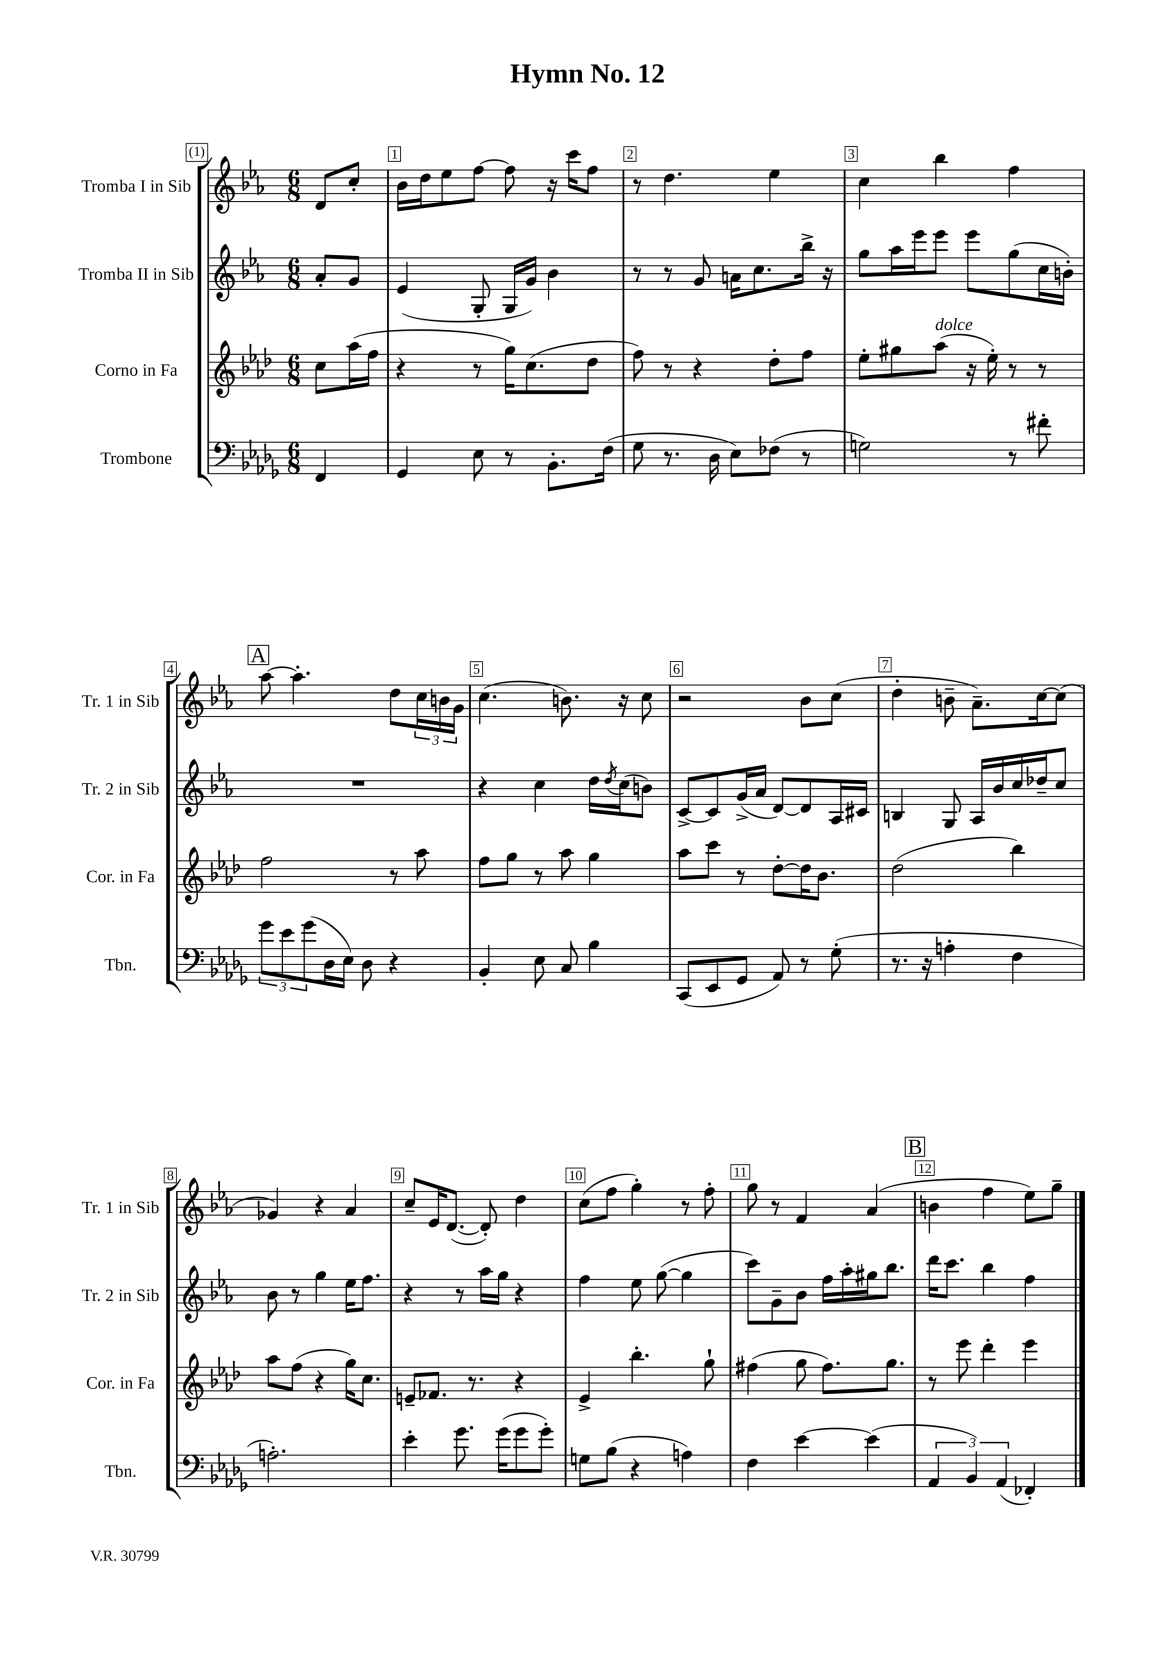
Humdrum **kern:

**kern	**kern	**kern	**kern
*staff4	*staff3	*staff2	*staff1
*clefF4	*clefG2	*clefG2	*clefG2
*k[b-e-a-d-g-]	*k[b-e-a-d-]	*k[b-e-a-]	*k[b-e-a-]
*M6/8	*M6/8	*M6/8	*M6/8
4FF	8cc	8a-'	8d
.	(16aa-	8g	8cc'
.	16ff	.	.
=	=	=	=
4GG-	4r	(4e-	16b-
.	.	.	16dd
.	.	.	8ee-
8E-	8r	8G'	[8ff
8r	16gg)	16G	8ff]
.	(8.cc	16g)	.
8.BB-'	.	4b-	16r
.	.	.	16ccc
.	8dd-	.	8ff
(16F	.	.	.
=	=	=	=
8G-	8ff)	8r	8r
8.r	8r	8r	4.dd
.	4r	8g	.
16D-	.	.	.
8E-)	.	16a	.
.	.	8.cc	.
(8F-	8dd-'	.	4ee-
8r	8ff	16bb-^	.
.	.	16r	.
=	=	=	=
2G)	8ee-'	8gg	4cc
.	8gg#	16aa-	.
.	.	16eee-	.
.	(8aa-	8eee-	4bb-
.	16r	8eee-	.
.	16ee-')	.	.
8r	8r	(8gg	4ff
8f#'	8r	16cc	.
.	.	16b')	.
=	=	=	=
12g-	2ff	2.r	[8aa-
12e-	.	.	.
.	.	.	4.aa-']
(12g-	.	.	.
16D-	.	.	.
16E-)	.	.	.
8D-	.	.	.
4r	8r	.	8dd
.	8aa-	.	24cc
.	.	.	24b
.	.	.	24g
=	=	=	=
4BB-'	8ff	4r	(4.cc
.	8gg	.	.
8E-	8r	4cc	.
8C	8aa-	.	8.b)
4B-	4gg	16dd	.
.	.	8qdd	.
.	.	(16cc	16r
.	.	8b)	8cc
=	=	=	=
(8CC	8aa-	[8c^	2r
8EE-	8ccc	8c]	.
8GG-	8r	(16g^	.
.	.	16a-	.
8AA-)	[8dd-'	[8d)	.
8r	16dd-]	8d]	8b-
.	8.b-	.	.
(8G-'	.	16A-	(8cc
.	.	16c#	.
=	=	=	=
8.r	(2dd-	4B	4dd'
16r	.	.	.
4A'	.	8G	8b~
.	.	16A-	8.a-~)
.	.	16b-	.
4F	4bb-)	16cc	.
.	.	16dd-~	[16cc
.	.	8cc	(8cc]
=	=	=	=
2.A')	8aa-	8b-	4g-)
.	(8ff	8r	.
.	4r	4gg	4r
.	16gg)	16ee-	4a-
.	8.cc	8.ff	.
=	=	=	=
4e-'	8e~	4r	8cc~
.	8.f-	.	16e-
.	.	.	([8.d
8.g-	.	8r	.
.	8.r	.	.
.	.	16aa-	8d'])
(16g-	.	16gg	.
8g-	4r	4r	4dd
8g-')	.	.	.
=	=	=	=
8G	4e-^	4ff	(8cc
(8B-	.	.	8ff
4r	4.bb-'	8ee-	4gg')
.	.	([8gg	.
4A)	.	4gg]	8r
.	8gg`	.	8ff'
=	=	=	=
4F	(4ff#	8ccc)	8gg
.	.	8g~	8r
[4e-	8gg	8b-	4f
.	8.ff#)	16ff	.
.	.	16aa-'	.
(4e-]	.	16gg#	(4a-
.	8.gg	8.bb-	.
=	=	=	=
6AA-	8r	16ddd	4b
.	.	8.ccc	.
.	8eee-	.	.
6BB-)	.	.	.
.	4ddd-'	4bb-	4ff
(6AA-	.	.	.
4FF-')	4eee-	4ff	8ee-)
.	.	.	8gg~
==	==	==	==
*-	*-	*-	*-
